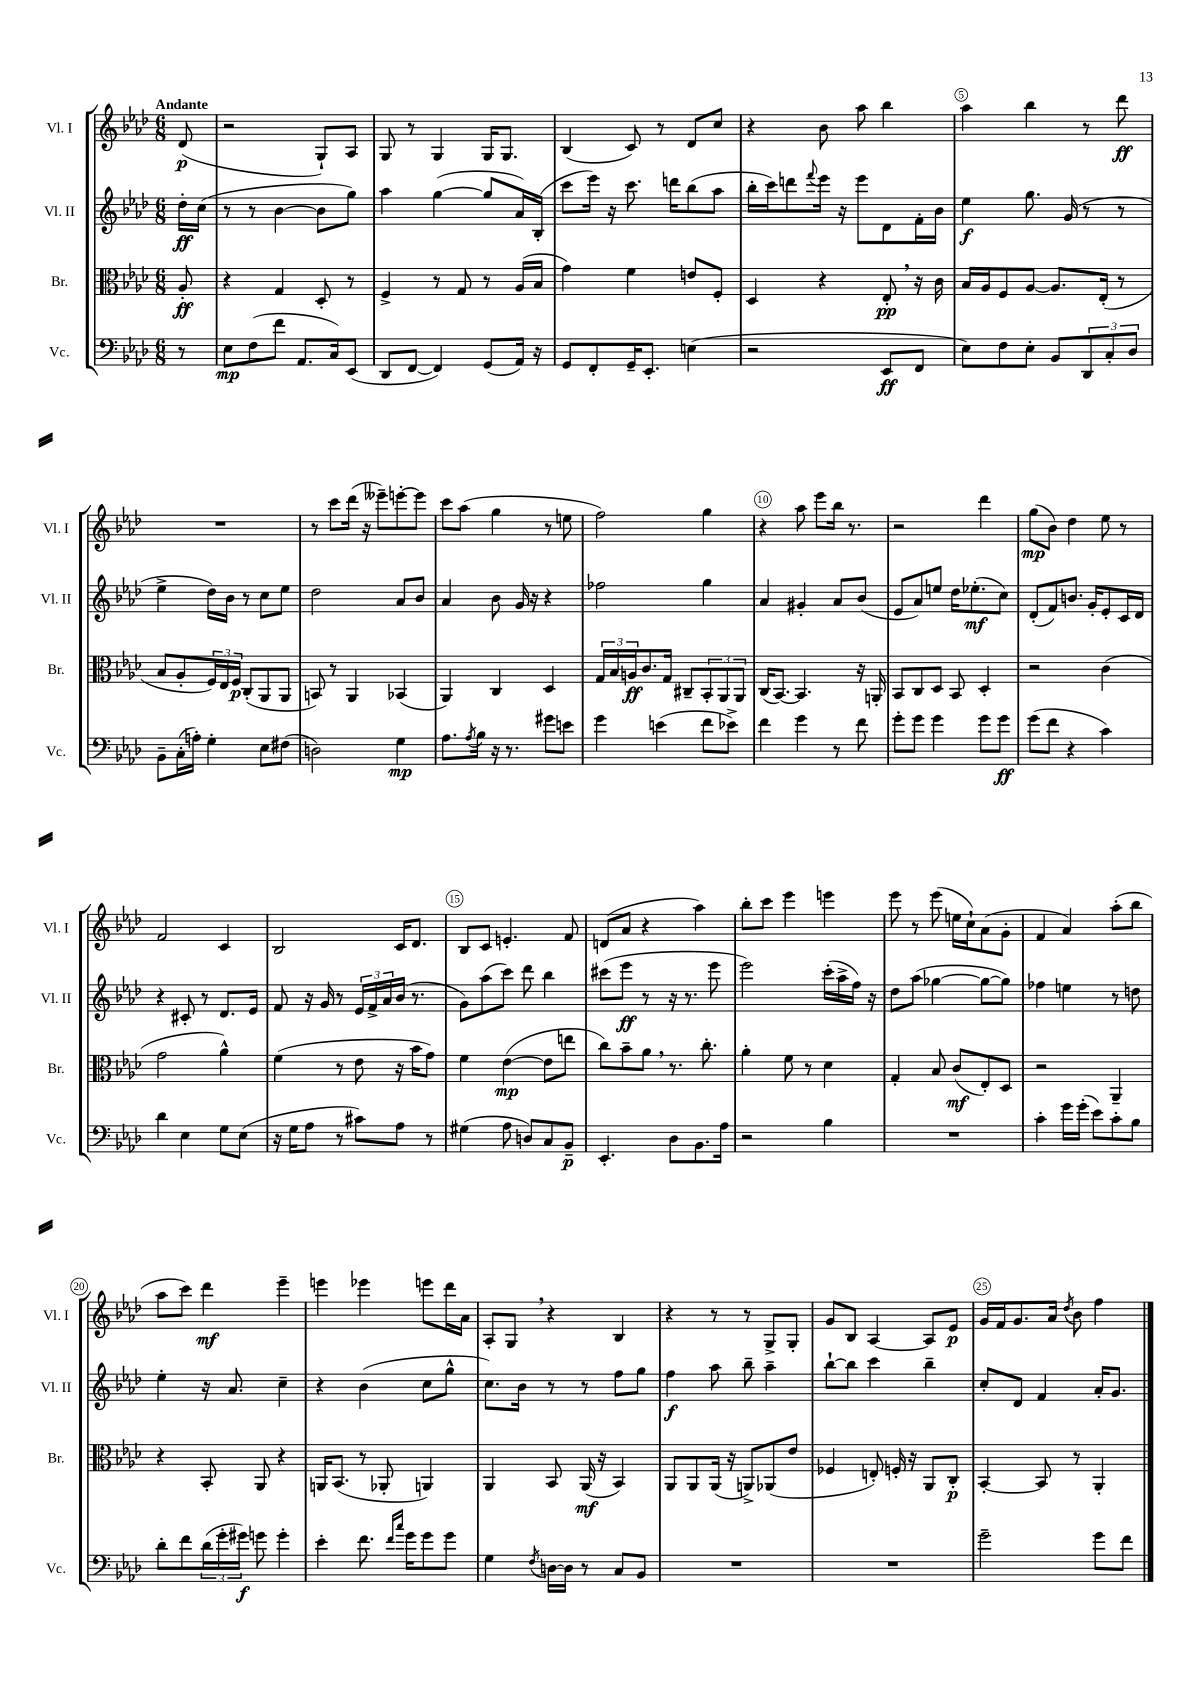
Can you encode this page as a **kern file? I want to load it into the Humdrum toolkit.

**kern	**kern	**kern	**kern
*staff4	*staff3	*staff2	*staff1
*clefF4	*clefC3	*clefG2	*clefG2
*k[b-e-a-d-]	*k[b-e-a-d-]	*k[b-e-a-d-]	*k[b-e-a-d-]
*M6/8	*M6/8	*M6/8	*M6/8
8r	8A-'	16dd-'	(8d-
.	.	(16cc	.
=	=	=	=
8E-	4r	8r	2r
(8F	.	8r	.
8f	4G	[4b-	.
8.AA-	.	.	.
.	8D-'	8b-]	8G`)
16C)	.	.	.
(8EE-	8r	8gg)	8A-
=	=	=	=
8DD-	4F^	4aa-	8G
[8FF	.	.	8r
4FF])	8r	([4gg	4G
.	8G	.	.
(8GG	8r	8gg]	16G
.	.	.	8.G
16AA-)	(16A-	16a-)	.
16r	16B-	(16B-'	.
=	=	=	=
8GG	4g)	8ccc	(4B-
8FF'	.	16eee-)	.
.	.	16r	.
16GG~	4f	8.ccc	8c)
8.EE-'	.	.	.
.	.	.	8r
.	.	16ddd	.
(4E	8e	(8bb-	8d-
.	8F'	8aa-	8cc
=	=	=	=
2r	4D-	16bb-'	4r
.	.	16ccc)	.
.	.	8ddd	.
.	.	8qqfff	.
.	4r	16eee-	8b-
.	.	16r	.
.	.	8eee-	8aa-
8EE-	8E-'	8d-	4bb-
8FF	16r	16f'	.
.	16c	16b-	.
=	=	=	=
8E-)	16B-	4ee-	4aa-
.	16A-	.	.
8F	8F	.	.
8E-'	[8A-	8.gg	4bb-
8BB-	8.A-]	.	.
.	.	(16g	.
12DD-	.	8r	8r
.	(16E-'	.	.
12C'	.	.	.
.	8r	8r	8ddd-
12D-	.	.	.
=	=	=	=
8BB-~	8B-	4ee-^	2.r
(16C'	8A-'	.	.
16A')	.	.	.
4G'	24F)	16dd-)	.
.	24E-	.	.
.	.	16b-	.
.	24F	.	.
.	(8C'	8r	.
8E-	8AA-	8cc	.
(8F#	8AA-	8ee-	.
=	=	=	=
2D)	8BB)	2dd-	8r
.	8r	.	8ccc
.	4AA-	.	(16ddd-
.	.	.	16r
.	.	.	8eee--~)
4G	(4BB-	8a-	[8eee'
.	.	8b-	8eee]
=	=	=	=
8.A-	4AA-)	4a-	8ccc
.	.	.	(8aa-
8qA-	.	.	.
16B-	.	.	.
16r	4C	8b-	4gg
8.r	.	.	.
.	.	16g	.
.	.	16r	.
8g#	4D-	4r	8r
8e	.	.	8ee
=	=	=	=
4g	24G	2ff-	2ff)
.	24B-	.	.
.	24A	.	.
.	8.c	.	.
(4e	.	.	.
.	16G	.	.
.	8C#~	.	.
8f	12BB-'	4gg	4gg
.	12AA-	.	.
8e-^)	.	.	.
.	12AA-	.	.
=	=	=	=
4f	(16C	4a-	4r
.	[8.BB-)	.	.
4g	4.BB-]	4g#'	8aa-
.	.	.	8eee-
8r	.	8a-	16bb-
.	.	.	8.r
8f	16r	(8b-	.
.	16AA'	.	.
=	=	=	=
8g'	8BB-	8e-	2r
8g	8C	8a-)	.
4g	8D-	8ee	.
.	8BB-	16dd-	.
.	.	(8.ee-'	.
8g	4D-'	.	4ddd-
8g	.	8cc)	.
=	=	=	=
(8g	2r	(8d-'	(8gg
8f	.	8f)	8b-)
4r	.	8.b	4dd-
.	.	16g'	.
4c)	(4c	8e-'	8ee-
.	.	16c	8r
.	.	16d-	.
=	=	=	=
4d-	2g	4r	2f
4E-	.	8c#'	.
.	.	8r	.
8G	4a-^^)	8.d-	4c
(8E-	.	.	.
.	.	16e-	.
=	=	=	=
16r	(4f	8f	2B-
16G	.	.	.
8A-	.	16r	.
.	.	16g	.
8r	8r	8r	.
8c#)	8e-	24e-	.
.	.	24f^	.
.	.	24a-	.
8A-	16r	(16b-	16c
.	16b-	8.r	8.d-
8r	8g)	.	.
=	=	=	=
(4G#	4f	8g)	8B-
.	.	(8aa-	8c
8A-	([4e-	8ccc)	4.e'
8D)	.	8ddd-	.
8C	8e-]	4bb-	.
8BB-~	8ee	.	8f
=	=	=	=
4.EE-'	8cc)	(8ccc#	(8d
.	8b-~	8eee-	8a-
.	8a-	8r	4r
8D-	8.r	16r	.
.	.	8.r	.
8.BB-	.	.	4aa-)
.	8.cc'	.	.
.	.	8eee-	.
16A-	.	.	.
=	=	=	=
2r	4a-'	2eee-)	8bb-'
.	.	.	8ccc
.	8f	.	4eee-
.	8r	.	.
4B-	4d-	(16ccc'	4eee
.	.	16aa-^	.
.	.	16ff)	.
.	.	16r	.
=	=	=	=
2.r	4G'	8dd-	8eee-
.	.	(8aa-	8r
.	8B-	[4gg-	(8eee-
.	(8c	.	16ee
.	.	.	16cc`)
.	8E-')	8gg-_	(8a-
.	8D-	8gg-])	8g'
=	=	=	=
4c'	2r	4ff-	4f
16g	.	4ee	4a-)
(16g'	.	.	.
8e-)	.	.	.
8c'	4AA-~	8r	(8aa-'
8B-	.	8dd	8bb-
=	=	=	=
8d-'	4r	4ee-'	8aa-
8f	.	.	8ccc)
(24d-	8BB-'	16r	4ddd-
24g'	.	.	.
.	.	8.a-	.
24g#)	.	.	.
8g	8AA-	.	.
4g'	4r	4cc~	4eee-~
=	=	=	=
4e-'	16AA	4r	4eee
.	(8.BB-	.	.
8.f	8r	(4b-	4eee-
.	8AA-'	.	.
16qqf	.	.	.
16qqcc	.	.	.
16g	.	.	.
8g	4AA)	8cc	8eee
8g	.	8gg^^	16ddd-
.	.	.	16a-
=	=	=	=
4G	4AA-	8.cc)	8A-'
.	.	.	8G
.	.	16b-	.
8qF	.	.	.
[16D	8BB-	8r	4r
16D]	.	.	.
8r	(16AA-	8r	.
.	16r	.	.
8C	4BB-)	8ff	4B-
8BB-	.	8gg	.
=	=	=	=
2.r	8AA-	4ff	4r
.	8AA-	.	.
.	(16AA-	8aa-	8r
.	16r	.	.
.	8AA^)	8bb-~	8r
.	(8AA-	4aa-~	8G^
.	8e-	.	8G'
=	=	=	=
2.r	4F-	[8bb-`	8g
.	.	8bb-]	8B-
.	8E')	4ccc	[4A-
.	16F'	.	.
.	16r	.	.
.	8AA-	4bb-~	8A-]
.	8C'	.	8e-
=	=	=	=
2g~	[4BB-'	8cc'	16g
.	.	.	16f
.	.	8d-	8.g
.	8BB-]	4f	.
.	.	.	16a-
.	.	.	8qdd-
.	8r	.	8b-
8g	4AA-'	16a-'	4ff
.	.	8.g	.
8f	.	.	.
==	==	==	==
*-	*-	*-	*-
